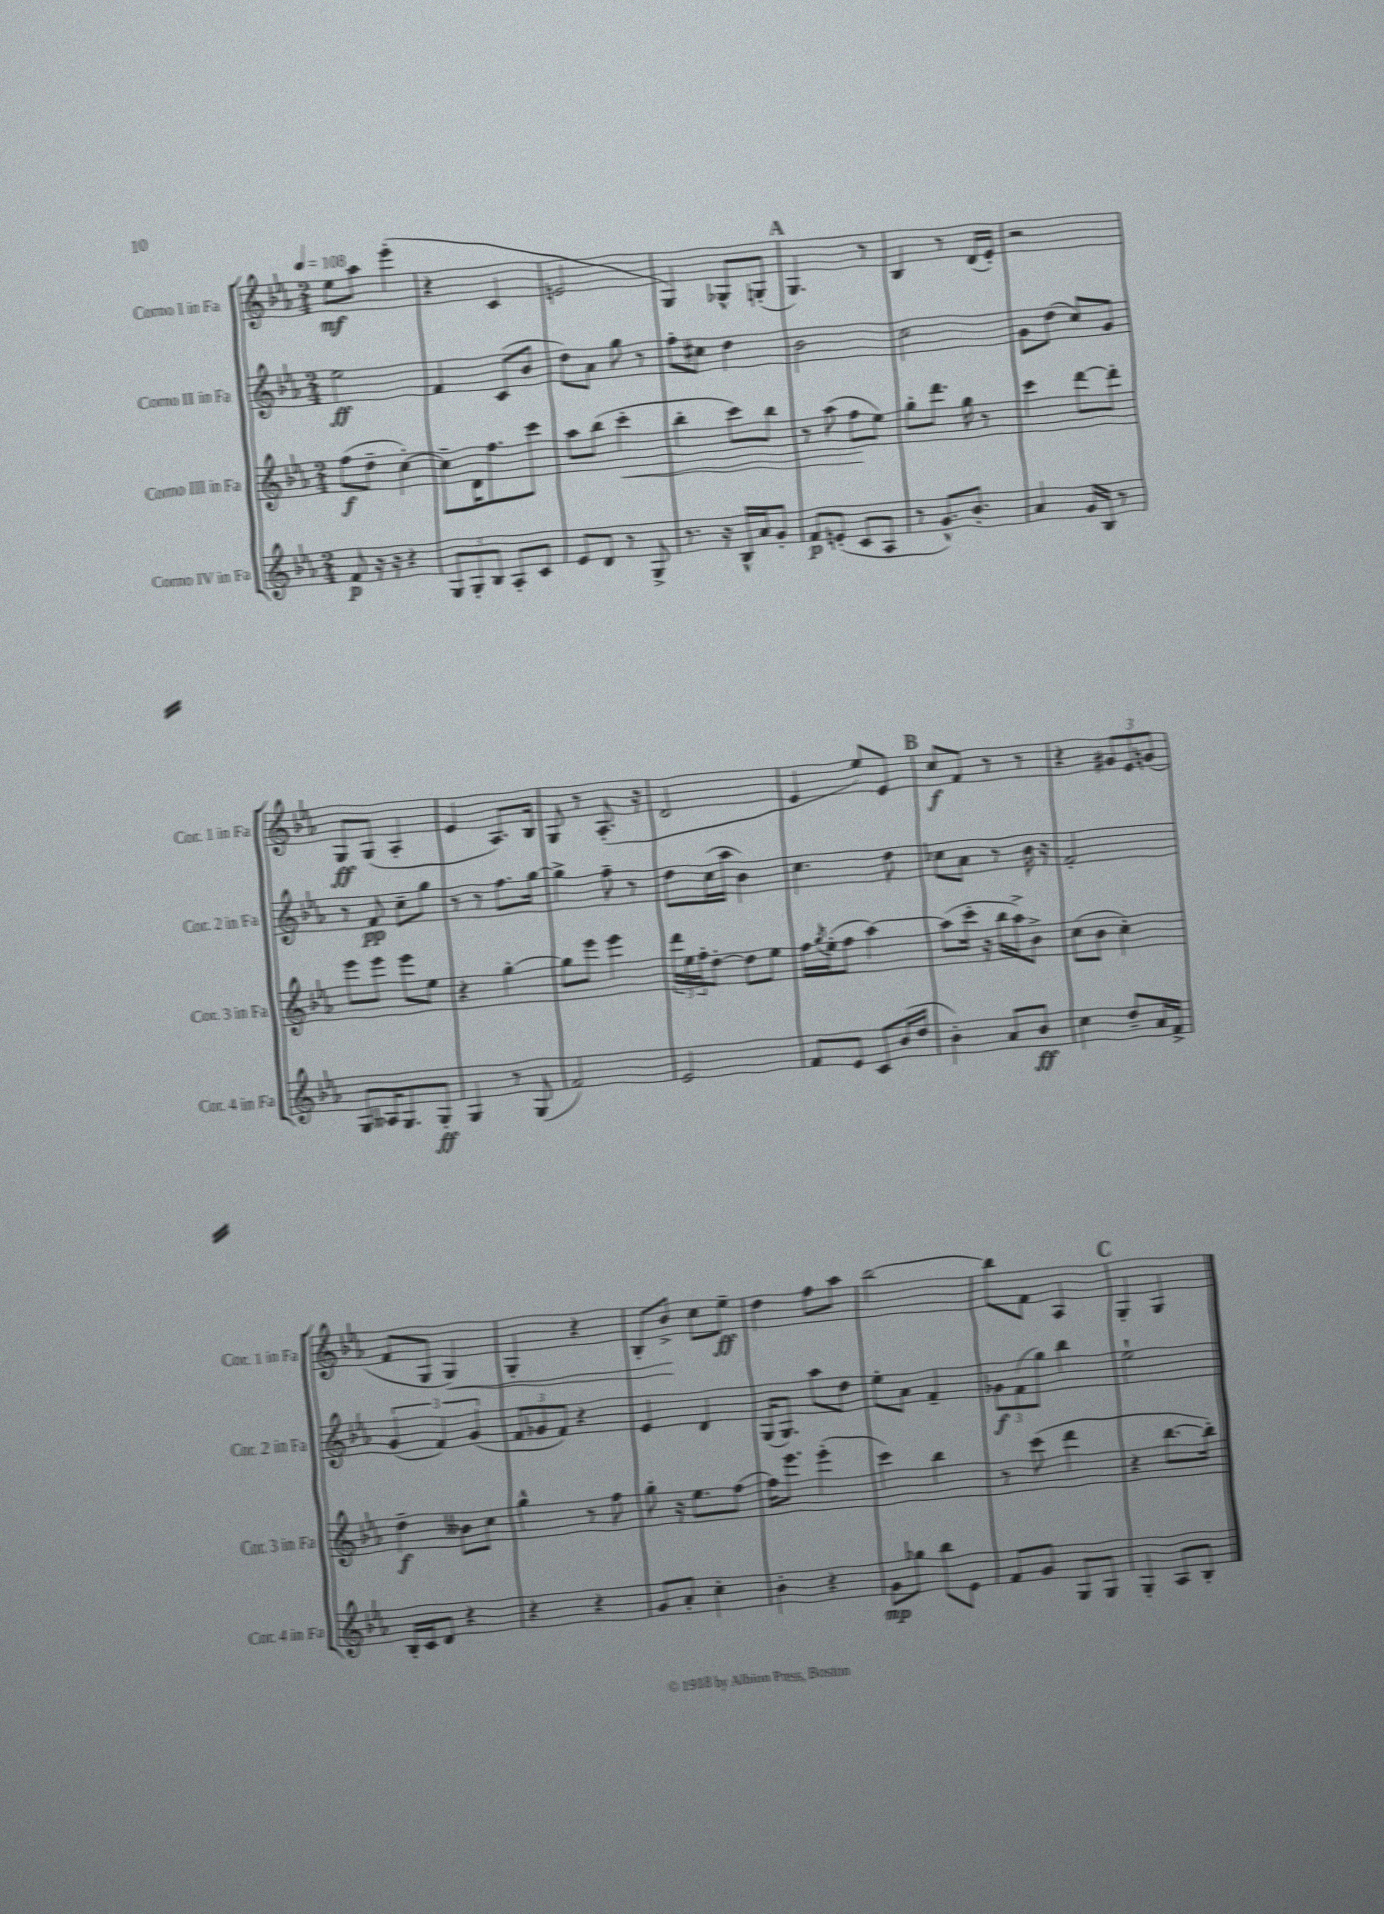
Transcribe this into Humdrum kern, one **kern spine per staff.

**kern	**kern	**kern	**kern
*staff4	*staff3	*staff2	*staff1
*clefG2	*clefG2	*clefG2	*clefG2
*k[b-e-a-]	*k[b-e-a-]	*k[b-e-a-]	*k[b-e-a-]
*M2/4	*M2/4	*M2/4	*M2/4
*MM108	*MM108	*MM108	*MM108
8f	(8ff	2ee-	8ee-
16r	8dd~	.	8aa-
16r	.	.	.
4r	[4cc')	.	(4eee-'
=	=	=	=
12G	8cc~]	4f	4r
12G'	.	.	.
.	16d	.	.
12B-	.	.	.
.	8.ff	.	.
8A-'	.	(8c	4c
8c	8ccc	8b-	.
=	=	=	=
8e-	8aa-	8dd)	2e
8d	(8bb-	8a-	.
8r	4ccc'	8gg	.
8G^	.	8r	.
=	=	=	=
8.r	4bb-'	8ff'	4G)
.	.	8cc#	.
16r	.	.	.
16B-^^	8ccc)	4dd	8G-^^
16a-	.	.	.
8g'	8bb-	.	(8G'
=	=	=	=
8f	8r	2b-	4.G)
(8e'	(8aa-	.	.
8c	8ff	.	.
8A-	8ee-)	.	8r
=	=	=	=
8r	8gg'	2cc	4B-
8.g^^)	8.ddd	.	.
.	.	.	8r
8.b-'	16gg	.	.
.	8r	.	(16d
.	.	.	16e-')
=	=	=	=
4a-	4ccc	8g	2r
.	.	(8dd	.
16g	[8ddd	8cc)	.
16B-	.	.	.
8r	8ddd']	8g	.
=	=	=	=
8G	8eee-	8r	8G
16A--	8eee-	8f	(8G
8.G	.	.	.
.	8eee-	8cc~	4A-'
8G'	8ee-	8gg	.
=	=	=	=
4G	4r	8r	4e-
.	.	8r	.
8r	[4gg'	8.ff	8.A-)
(8G	.	.	.
.	.	[16gg	16B-
=	=	=	=
2f)	8gg]	4gg^]	8G
.	8eee-	.	8r
.	4eee-	8ff~	(8.A-'
.	.	8r	.
.	.	.	16r
=	=	=	=
2e-	24ddd	8dd	2d
.	24ee-	.	.
.	24ff'	.	.
.	[8dd'	(16cc	.
.	.	16aa-	.
.	8dd]	4b-)	.
.	8ee-	.	.
=	=	=	=
8f	16ff	4.cc	4e-
.	8qgg	.	.
.	(16ee-'	.	.
8e-	8ff	.	.
8c	[4aa-)	.	8ee-)
(16b-	.	8dd	8e-
16dd	.	.	.
=	=	=	=
4b-')	(8aa-]	8cc-	8cc
.	16ccc'	8a-	8f
.	16r	.	.
8a-	16bb-	8r	8r
.	16aa-^)	.	.
8b-	8b-^	16b-	8r
.	.	16r	.
=	=	=	=
4cc	(8cc	2f'	4r
.	8b-	.	.
8dd~	4cc')	.	12g#
.	.	.	12e-
16a-	.	.	.
.	.	.	(12g
16f^	.	.	.
=	=	=	=
16B-'	4dd~	(6g	8f
16c	.	.	.
8d	.	.	8G
.	.	6f)	.
4r	8b--	.	4G)
.	.	(6g	.
.	8cc	.	.
=	=	=	=
4r	4gg^^	12f	4G'
.	.	12g-	.
.	.	12f)	.
4r	8r	4r	4r
.	8ff	.	.
=	=	=	=
8g	8gg'	4e-	8B-'
8a-'	16r	.	8b-^
.	8.ee-	.	.
4cc'	.	4d	8cc
.	[8ff	.	8ee-~
=	=	=	=
4b-'	16ff]	(16G	4dd
.	8.eee-	8.G)	.
4r	(4eee-'	8aa-	8ff
.	.	8dd	8aa-
=	=	=	=
8g	4ccc)	8ee-'	[2bb-
8gg-	.	8a-	.
8bb-	4bb-	4f~	.
8e-	.	.	.
=	=	=	=
8f	8r	12g-	8bb-]
.	.	(12f	.
8g	(8ccc	.	8f
.	.	12gg)	.
8G	4ddd	4bb-	4A-
8G	.	.	.
=	=	=	=
4G'	4r	2ee-`	4G'
8A-	[8.bb-	.	4G
8B-'	.	.	.
.	16bb-'])	.	.
==	==	==	==
*-	*-	*-	*-
